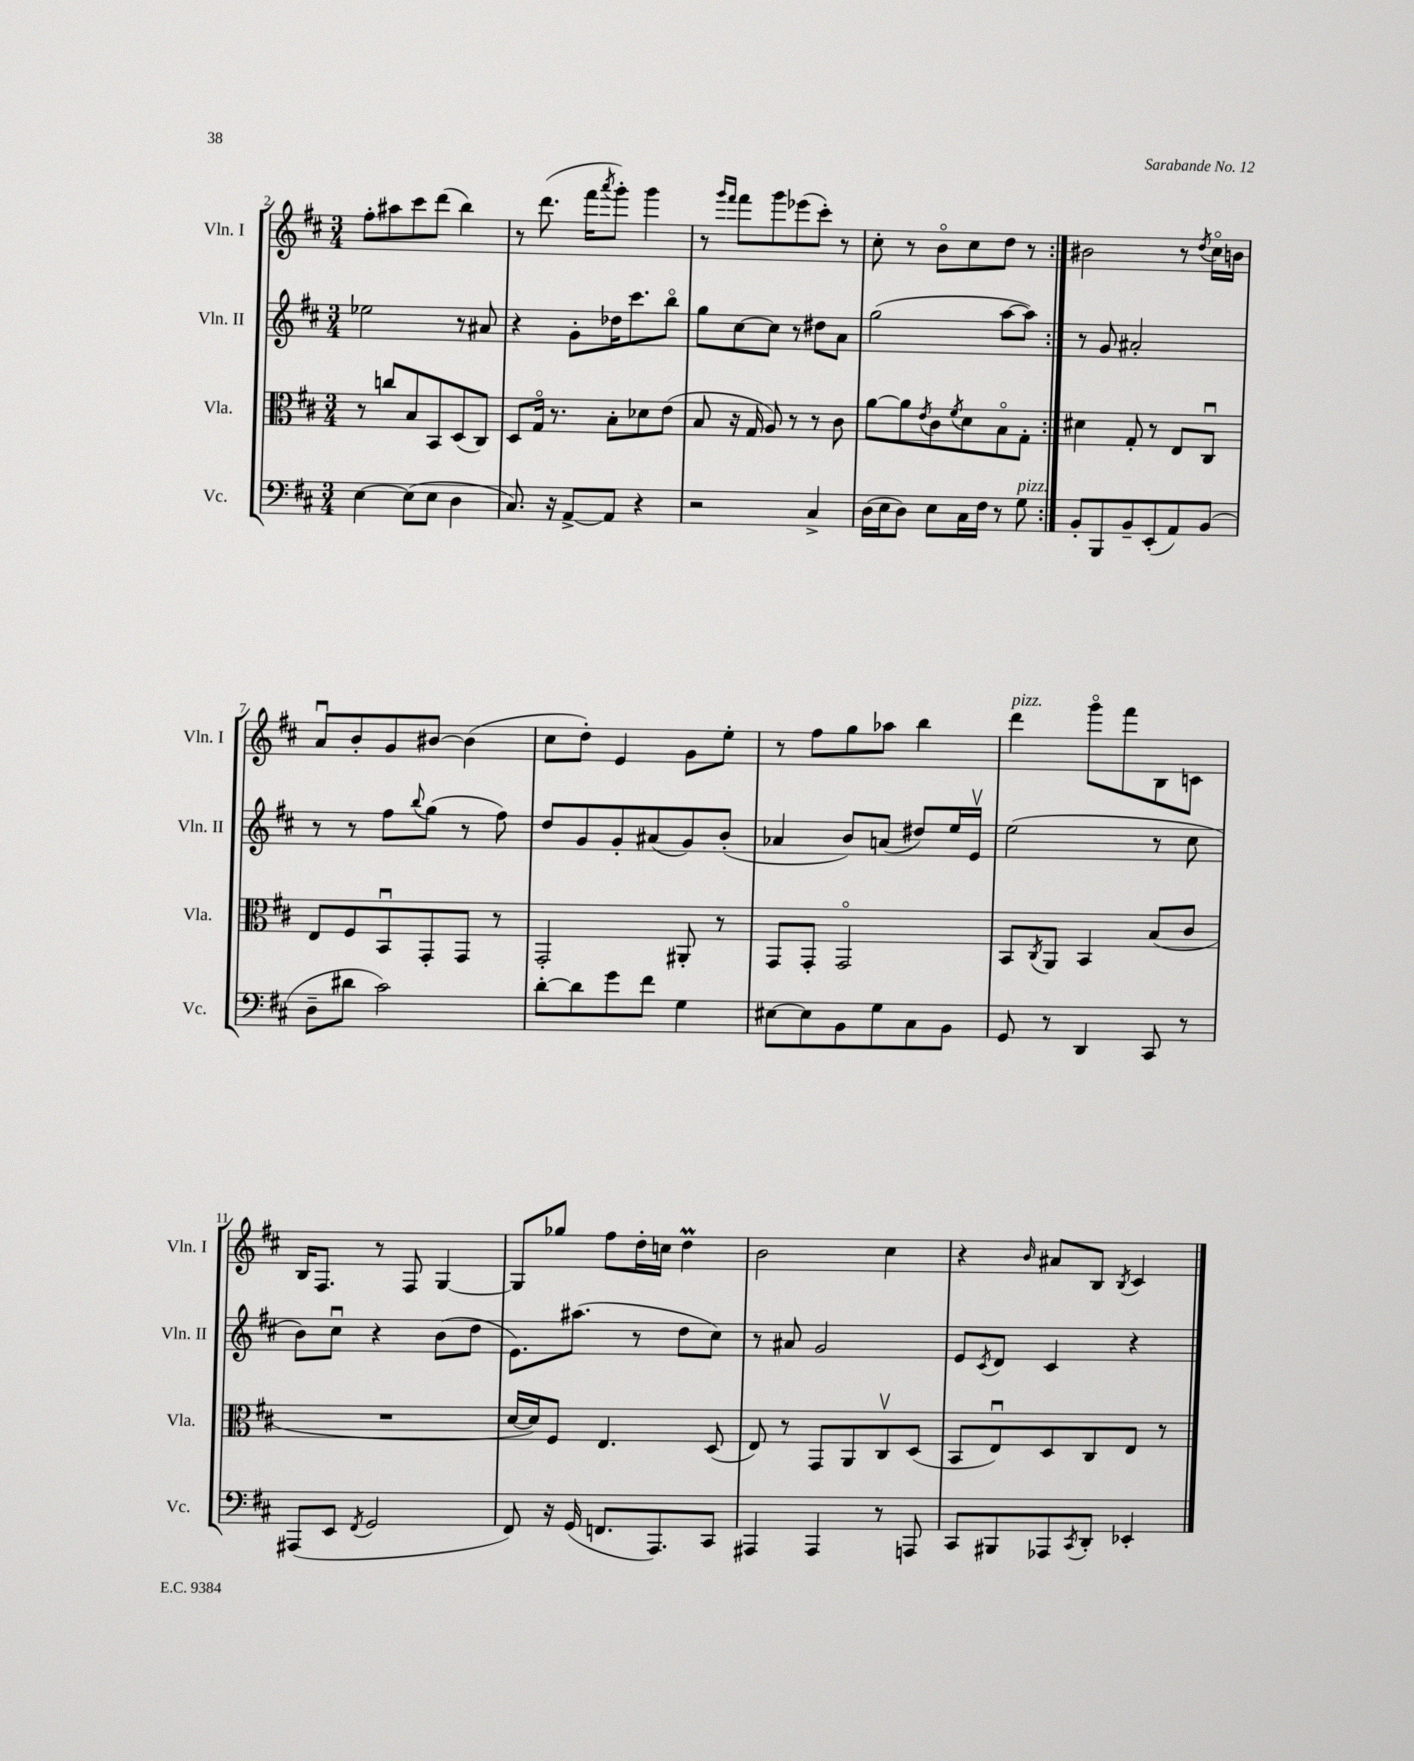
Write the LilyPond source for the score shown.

<<
\new StaffGroup <<
\new Staff = "s0" \with { instrumentName = "Vln. I" shortInstrumentName = "Vln. I" } {
    \clef treble \key d \major \numericTimeSignature \time 3/4
    \repeat volta 2 { fis''8-. ais''8 cis'''8 d'''8( b''4) |
    r8 d'''8.( fis'''16 \acciaccatura { a'''8 } g'''8-.) g'''4 |
    r8 \grace { g'''16 fis'''16 } fis'''8 g'''8 ees'''8( cis'''8-.) r8 |
    cis''8-. r8 b'8\flageolet cis''8 d''8 r8 | }
    bis'2 r8 \acciaccatura { d''8 } cis''16\flageolet b'16 |
    a'8\downbow b'8-. g'8 bis'8~ bis'4( |
    cis''8 d''8-.) e'4 g'8 e''8-. |
    r8 fis''8 g''8 aes''8 b''4 |
    d'''4^\markup { \italic "pizz." } g'''8\flageolet fis'''8 b8 c'8 |
    b16 fis8. r8 fis8 g4~ |
    g8 ges''8 fis''8 d''16-. c''16 d''4\prall |
    b'2 cis''4 |
    r4 \grace { b'16 } ais'8 b8 \acciaccatura { b8 } cis'4 \bar "|." |
}
\new Staff = "s1" \with { instrumentName = "Vln. II" shortInstrumentName = "Vln. II" } {
    \clef treble \key d \major \numericTimeSignature \time 3/4
    \repeat volta 2 { ees''2 r8 ais'8 |
    r4 g'8-. des''16 cis'''8. b''8\flageolet |
    g''8 cis''8~ cis''8 r8 dis''8 a'8 |
    g''2( a''8~ a''8) | }
    r8 g'8 ais'2-. |
    r8 r8 fis''8 \appoggiatura { b''8 } g''8( r8 fis''8) |
    d''8 g'8 g'8-. ais'8( g'8) b'8-.( |
    aes'4 b'8) a'8( dis''8) e''16 e'16\upbow |
    e''2( r8 cis''8 |
    b'8) cis''8\downbow r4 b'8( d''8 |
    e'8.) ais''8.( r8 d''8 cis''8) |
    r8 ais'8 g'2 |
    e'8 \acciaccatura { cis'8 } d'8 cis'4 r4 \bar "|." |
}
\new Staff = "s2" \with { instrumentName = "Vla." shortInstrumentName = "Vla." } {
    \clef alto \key d \major \numericTimeSignature \time 3/4
    \repeat volta 2 { r8 c''8 b8 b,8 d8( cis8) |
    d8 g16\flageolet r8. b8-. des'8 e'8( |
    b8 r16 g16 a8) r8 r8 cis'8 |
    a'8~ a'8 \acciaccatura { e'8 } cis'8 \acciaccatura { fis'8 } d'8 b8\flageolet g8-. | }
    dis'4 g8-. r8 e8 cis8\downbow |
    e8 fis8 b,8\downbow g,8-. g,8 r8 |
    g,2-. ais,8-. r8 |
    g,8 g,8-. g,2\flageolet |
    b,8 \acciaccatura { cis8 } a,8 b,4 b8( cis'8 |
    R2. |
    d'16~ d'16) fis8 e4. d8( |
    e8) r8 g,8 a,8 cis8\upbow d8( |
    b,8 e8\downbow) d8 cis8 e8 r8 \bar "|." |
}
\new Staff = "s3" \with { instrumentName = "Vc." shortInstrumentName = "Vc." } {
    \clef bass \key d \major \numericTimeSignature \time 3/4
    \repeat volta 2 { e4~ e8( e8 d4 |
    cis8.) r16 a,8~-> a,8 r4 |
    r2 cis4-> |
    d16( e16 d8) e8 cis16 fis16 r8 g8^\markup { \italic "pizz." } | }
    b,8-. b,,8 b,8-- e,8-.( a,8) b,8( |
    d8-- dis'8 cis'2) |
    d'8~-. d'8 g'8 fis'8 g4 |
    eis8~ eis8 b,8 g8 cis8 b,8 |
    g,8 r8 d,4 cis,8 r8 |
    ais,,8( e,8 \acciaccatura { fis,8 } g,2 |
    fis,8) r16 g,16( f,8. a,,8.) cis,8 |
    ais,,4 ais,,4 r8 a,,8 |
    cis,8 bis,,8 aes,,8 \acciaccatura { cis,8 } d,8-. ees,4-. \bar "|." |
}
>>
>>
\layout { \context { \Score currentBarNumber = #2 } }
